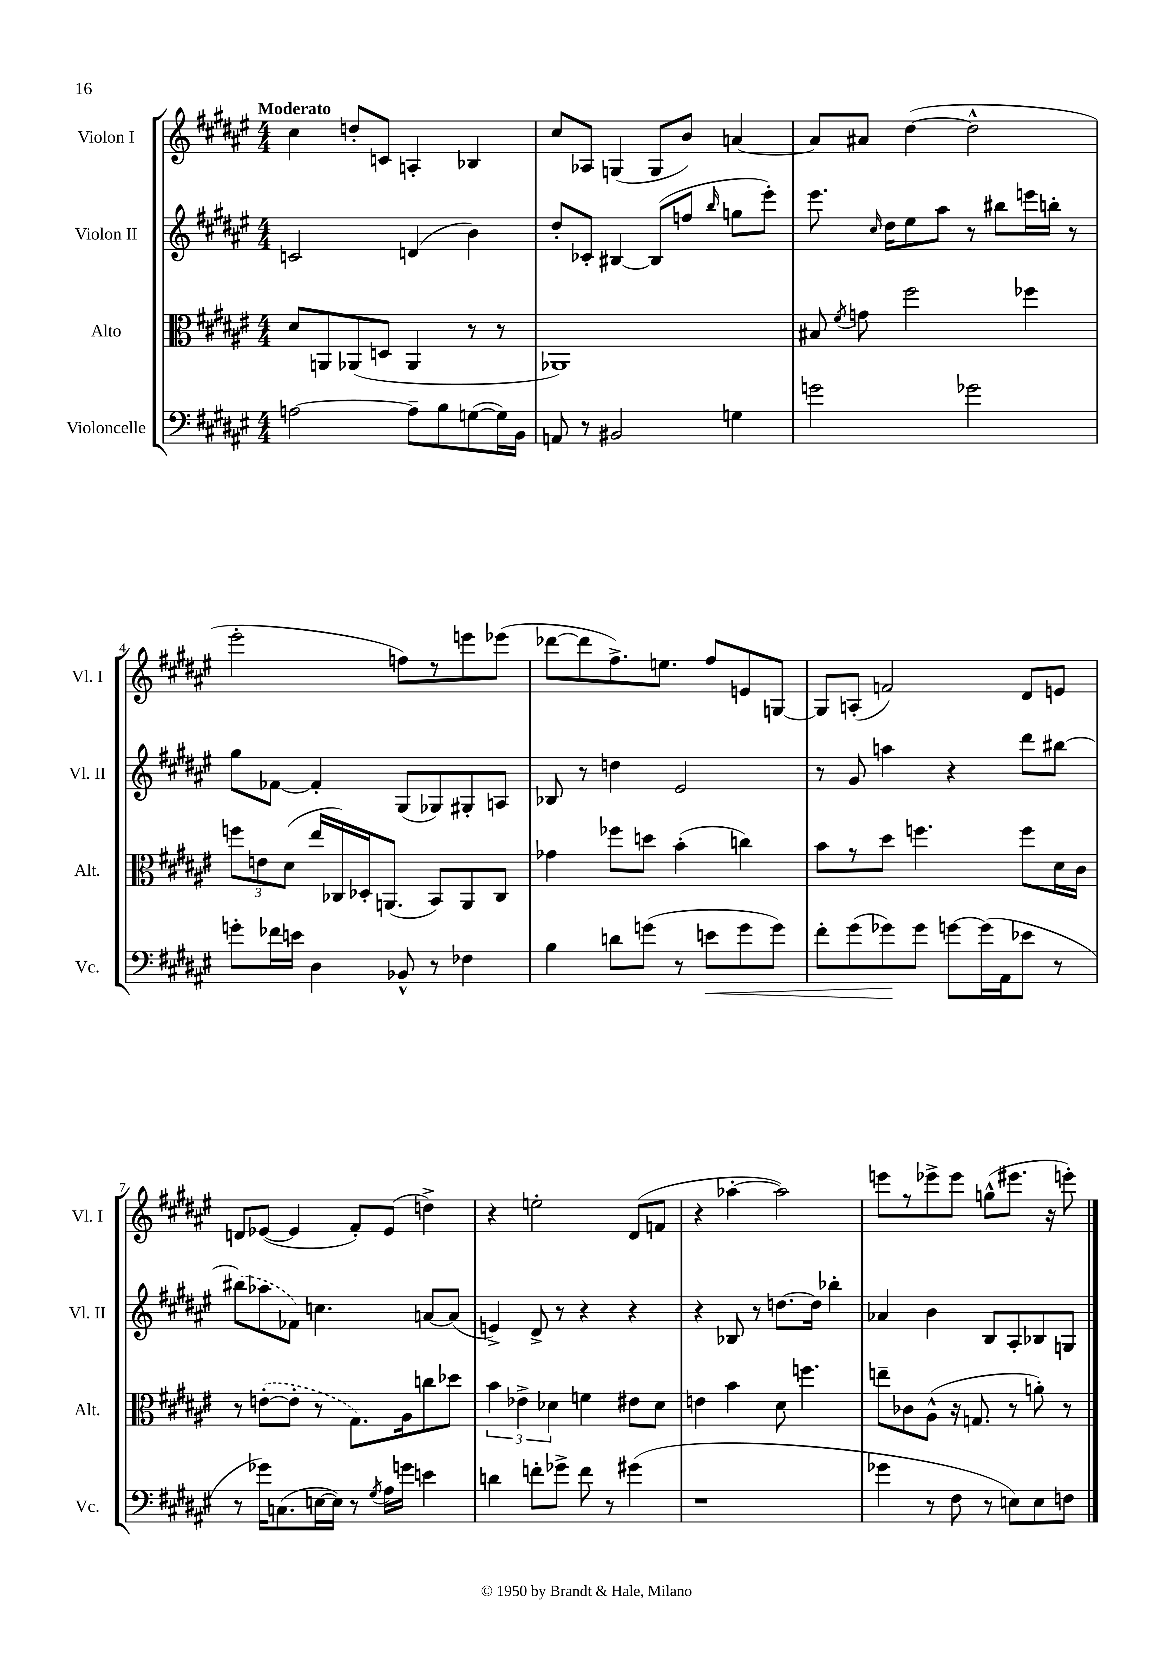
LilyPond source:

<<
\new StaffGroup <<
\new Staff = "s0" \with { instrumentName = "Violon I" shortInstrumentName = "Vl. I" } {
    \clef treble \key fis \major \numericTimeSignature \time 4/4 \tempo "Moderato"
    \autoBeamOff cis''4 d''8[-. c'8] a4-. bes4 |
    cis''8[ aes8] g4( g8[ b'8]) a'4~ |
    a'8[ ais'8] dis''4~( dis''2-^ |
    eis'''2-. f''8[) r8 e'''8 ees'''8]( |
    des'''8[~ des'''8 fis''8.->) e''8.] fis''8[ e'8 g8]~ |
    g8[ a8]-.( f'2) dis'8[ e'8] |
    d'8[ ees'8]~( ees'4 fis'8[-.) ees'8]( d''4->) |
    r4 e''2-. dis'8[( f'8] |
    r4 aes''4~-. aes''2) |
    e'''8[ r8 ees'''8-> ees'''8] g''8[-^( eis'''8.] r16 e'''8-.) \bar "|." |
}
\new Staff = "s1" \with { instrumentName = "Violon II" shortInstrumentName = "Vl. II" } {
    \clef treble \key fis \major \numericTimeSignature \time 4/4
    \autoBeamOff c'2 d'4( b'4) |
    dis''8[-. ces'8]-. bis4~ bis8[( f''8] \grace { b''16 } g''8[ eis'''8]-.) |
    eis'''8. \grace { cis''16 } dis''16[ eis''8 ais''8] r8 bis''8[ e'''16 b''16]-. r8 |
    gis''8[ fes'8]~ fes'4-. gis8[( ges8) gis8-. a8] |
    bes8 r8 d''4 eis'2 |
    r8 gis'8 a''4 r4 dis'''8[ bis''8]~ |
    \once \slurDashed bis''8[( aes''8 fes'8]) c''4. a'8[~ a'8]( |
    e'4->) dis'8-> r8 r4 r4 |
    r4 bes8 r8 d''8.[~ d''16] bes''4-. |
    aes'4 b'4 b8[ ais8-. bes8 g8] \bar "|." |
}
\new Staff = "s2" \with { instrumentName = "Alto" shortInstrumentName = "Alt." } {
    \clef alto \key fis \major \numericTimeSignature \time 4/4
    \autoBeamOff dis'8[ a,8 aes,8( d8] aes,4 r8 r8 |
    aes,1) |
    bis8 \acciaccatura { fis'8 } g'8 fis''2 fes''4 |
    \tuplet 3/2 { f''8[ e'8 dis'8]( } eis''16[ ces16) des16-. a,8.]( b,8[) a,8 ces8] |
    ges'4 fes''8[ d''8] b'4-.( c''4) |
    b'8[ r8 dis''8] f''4. f''8[ dis'16 cis'16] |
    r8 \once \slurDashed e'8[~-.( e'8]-. r8 gis8.[) ais16 c''8 des''8] |
    \tuplet 3/2 { b'4 ees'4-> des'4 } f'4 eis'8[ des'8] |
    e'4 b'4 dis'8 f''4. |
    e''8[-- ces'8 ais8]-^( r16 g8. r8 a'8-.) r8 \bar "|." |
}
\new Staff = "s3" \with { instrumentName = "Violoncelle" shortInstrumentName = "Vc." } {
    \clef bass \key fis \major \numericTimeSignature \time 4/4
    \autoBeamOff a2~ a8[-- b8 g8~( g16) b,16] |
    a,8 r8 bis,2 g4 |
    g'2 ges'2 |
    g'8[-. fes'16 e'16] dis4 bes,8-^ r8 fes4 |
    b4 d'8[ g'8]( r8 e'8[\< g'8 g'8]) |
    fis'8[-. gis'8( ges'8\!) ges'8] g'8[~ g'16( ais,16 ees'8] r8 |
    r8 ges'16[) c8.( e16~ e16]) r8 \acciaccatura { gis8 } ais16[ g'16] e'4 |
    d'4 f'8[-. ges'8]-> f'8 r8 gis'4( |
    r1 |
    ges'4 r8 fis8 r8 e8[) e8 f8] \bar "|." |
}
>>
>>
